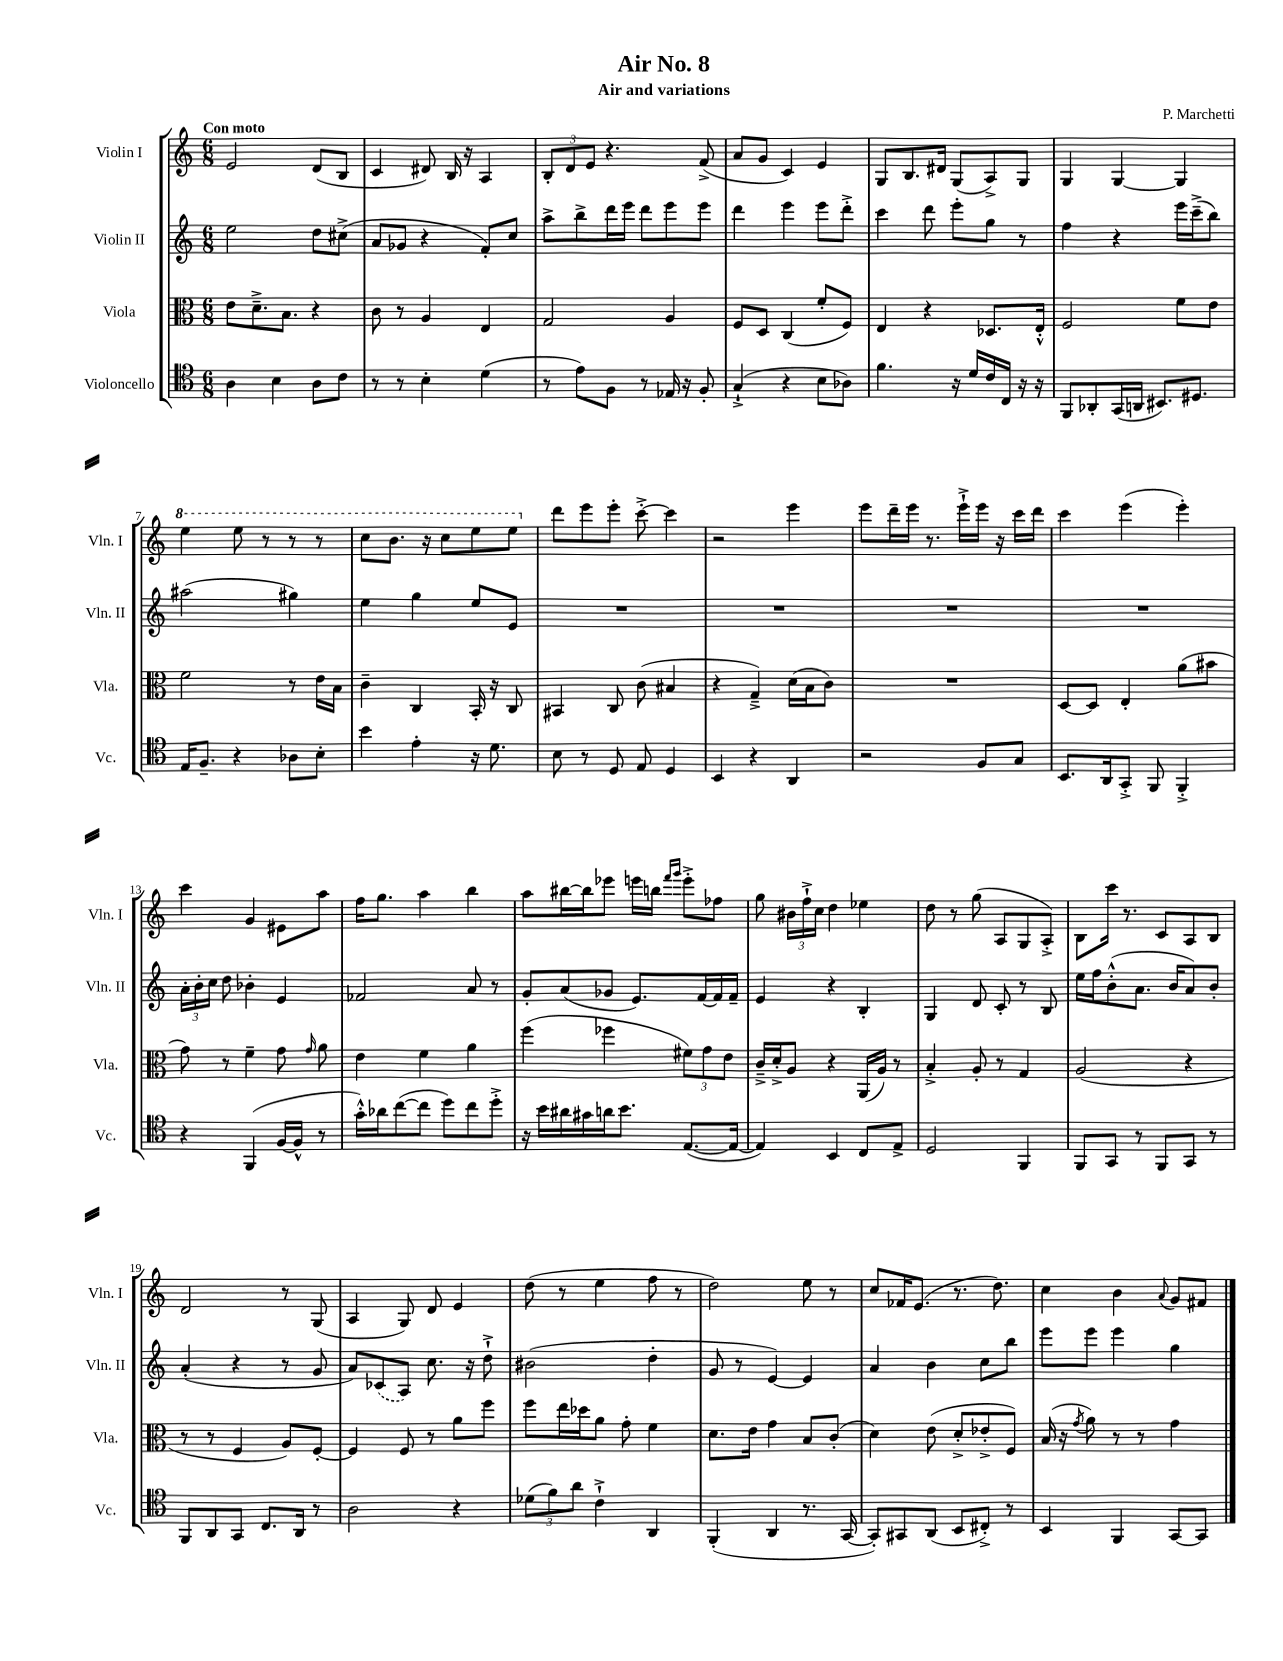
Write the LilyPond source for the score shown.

\header { title = "Air No. 8" composer = "P. Marchetti" subtitle = "Air and variations" }
<<
\new StaffGroup <<
\new Staff = "s0" \with { instrumentName = "Violin I" shortInstrumentName = "Vln. I" } {
    \clef treble \key c \major \numericTimeSignature \time 6/8 \tempo "Con moto"
    \autoBeamOff e'2 d'8[( b8] |
    c'4 dis'8) b16 r16 a4 |
    \tuplet 3/2 { b8[-. d'8 e'8] } r4. f'8->( |
    a'8[ g'8] c'4) e'4 |
    g8[ b8. dis'16] g8[( a8->) g8] |
    g4 g4~ g4 |
    \ottava #1 e'''4 e'''8 r8 r8 r8 |
    c'''8[ b''8.] r16 c'''8[ e'''8 e'''8] \ottava #0 |
    d'''8[ e'''8 e'''8]-. c'''8~-.-> c'''4 |
    r2 e'''4 |
    e'''8[ d'''16-- e'''16] r8. e'''16[-!-> e'''16] r16 c'''16[ d'''16] |
    c'''4 e'''4( e'''4-.) |
    c'''4 g'4 eis'8[ a''8] |
    f''16[ g''8.] a''4 b''4 |
    a''8[ bis''16~ bis''16 ees'''8] e'''16[ b''16] \grace { f'''16[ g'''16] } e'''8[-.-> fes''8] |
    g''8 \tuplet 3/2 { bis'16[ f''16-!-> c''16] } d''4 ees''4 |
    d''8 r8 g''8( a8[ g8 a8]-.->) |
    b8[ c'''16] r8. c'8[ a8 b8] |
    d'2 r8 g8( |
    a4 g8) d'8 e'4 |
    d''8( r8 e''4 f''8 r8 |
    d''2) e''8 r8 |
    c''8[ fes'16 e'8.]( r8. d''8.) |
    c''4 b'4 \appoggiatura { a'8 } g'8[ fis'8] \bar "|." |
}
\new Staff = "s1" \with { instrumentName = "Violin II" shortInstrumentName = "Vln. II" } {
    \clef treble \key c \major \numericTimeSignature \time 6/8
    \autoBeamOff e''2 d''8[ cis''8]->( |
    a'8[ ges'8] r4 f'8[-.) c''8] |
    a''8[-> b''8-> d'''16 e'''16] d'''8[ e'''8 e'''8] |
    d'''4 e'''4 e'''8[ d'''8]-.-> |
    c'''4 d'''8 e'''8[-. g''8] r8 |
    f''4 r4 e'''16[ c'''16--->( b''8]) |
    ais''2( gis''4) |
    e''4 g''4 e''8[ e'8] |
    R2. |
    R2. |
    R2. |
    R2. |
    \tuplet 3/2 { a'16[-. b'16-. c''16] } d''8 bes'4-. e'4 |
    fes'2 a'8 r8 |
    g'8[-. a'8( ges'8] e'8.[) f'16~ f'16 f'16]-- |
    e'4 r4 b4-. |
    g4 d'8 c'8-. r8 b8 |
    e''16[ f''16 b'8-.-^( a'8.] b'16[ a'8) b'8]-. |
    a'4-.( r4 r8 g'8 |
    a'8[) \once \slurDashed ces'8( a8]) c''8. r16 d''8-!-> |
    bis'2( d''4-. |
    g'8 r8 e'4~) e'4 |
    a'4 b'4 c''8[ b''8] |
    e'''8[ e'''8] e'''4 g''4 \bar "|." |
}
\new Staff = "s2" \with { instrumentName = "Viola" shortInstrumentName = "Vla." } {
    \clef alto \key c \major \numericTimeSignature \time 6/8
    \autoBeamOff e'8[ d'8.---> b8.] r4 |
    c'8 r8 a4 e4 |
    g2 a4 |
    f8[ d8] c4( f'8[-. f8]) |
    e4 r4 des8.[ e16]-.-^ |
    f2 f'8[ e'8] |
    f'2 r8 e'16[ b16] |
    c'4-- c4 b,16-. r16 c8 |
    bis,4 c8 c'8( bis4 |
    r4 g4--->) d'16[( b16 c'8]) |
    R2. |
    d8[~ d8] e4-. a'8[( bis'8] |
    g'8) r8 f'4-- g'8 \grace { g'16 } a'8 |
    e'4 f'4 a'4 |
    f''4( fes''4 \tuplet 3/2 { fis'8[) g'8 e'8] } |
    c'16[---> d'16-.-> a8] r4 a,16[( a16]) r8 |
    b4-.-> a8-. r8 g4 |
    a2( r4 |
    r8 r8 f4 a8[) f8]~-. |
    f4 f8 r8 a'8[ f''8] |
    f''8[ e''16 des''16 a'8] g'8-. f'4 |
    d'8.[ e'16] g'4 b8[ c'8]-.( |
    d'4) e'8( d'8[-.-> ees'8-.-> f8]) |
    b16( r16 \acciaccatura { g'8 } a'8) r8 r8 g'4 \bar "|." |
}
\new Staff = "s3" \with { instrumentName = "Violoncello" shortInstrumentName = "Vc." } {
    \clef tenor \key c \major \numericTimeSignature \time 6/8
    \autoBeamOff a4 b4 a8[ c'8] |
    r8 r8 b4-. d'4( |
    r8 e'8[) f8] r8 ees16 r16 f8-. |
    g4-!->( r4 b8[ aes8]) |
    f'4. r16 d'16[ c'16 c16] r16 r16 |
    f,8[ aes,8-. g,16( a,16] bis,8.[) dis8.] |
    e16[ f8.]-- r4 aes8[ b8]-. |
    b'4 e'4-. r16 d'8. |
    b8 r8 d8 e8 d4 |
    b,4 r4 a,4 |
    r2 f8[ g8] |
    b,8.[ a,16 g,8]-.-> f,8 f,4-.-> |
    r4 f,4( f16[~ f16]-^ r8 |
    g'16[-.-^) aes'16 c''8~( c''8] d''8[) c''8 d''8]-.-> |
    r16 b'16[ ais'16 gis'16 a'16 b'8.] e8.[~( e16]~ |
    e4) b,4 c8[ e8]-> |
    d2 f,4 |
    f,8[ g,8] r8 f,8[ g,8] r8 |
    f,8[ a,8 g,8] c8.[ a,16] r8 |
    a2 r4 |
    \tuplet 3/2 { des'8[( f'8) a'8] } c'4-!-> a,4 |
    f,4-.( a,4 r8. g,16~ |
    g,8[-.) gis,8 a,8]( b,8[ cis8]-.->) r8 |
    b,4 f,4 g,8[~ g,8] \bar "|." |
}
>>
>>
